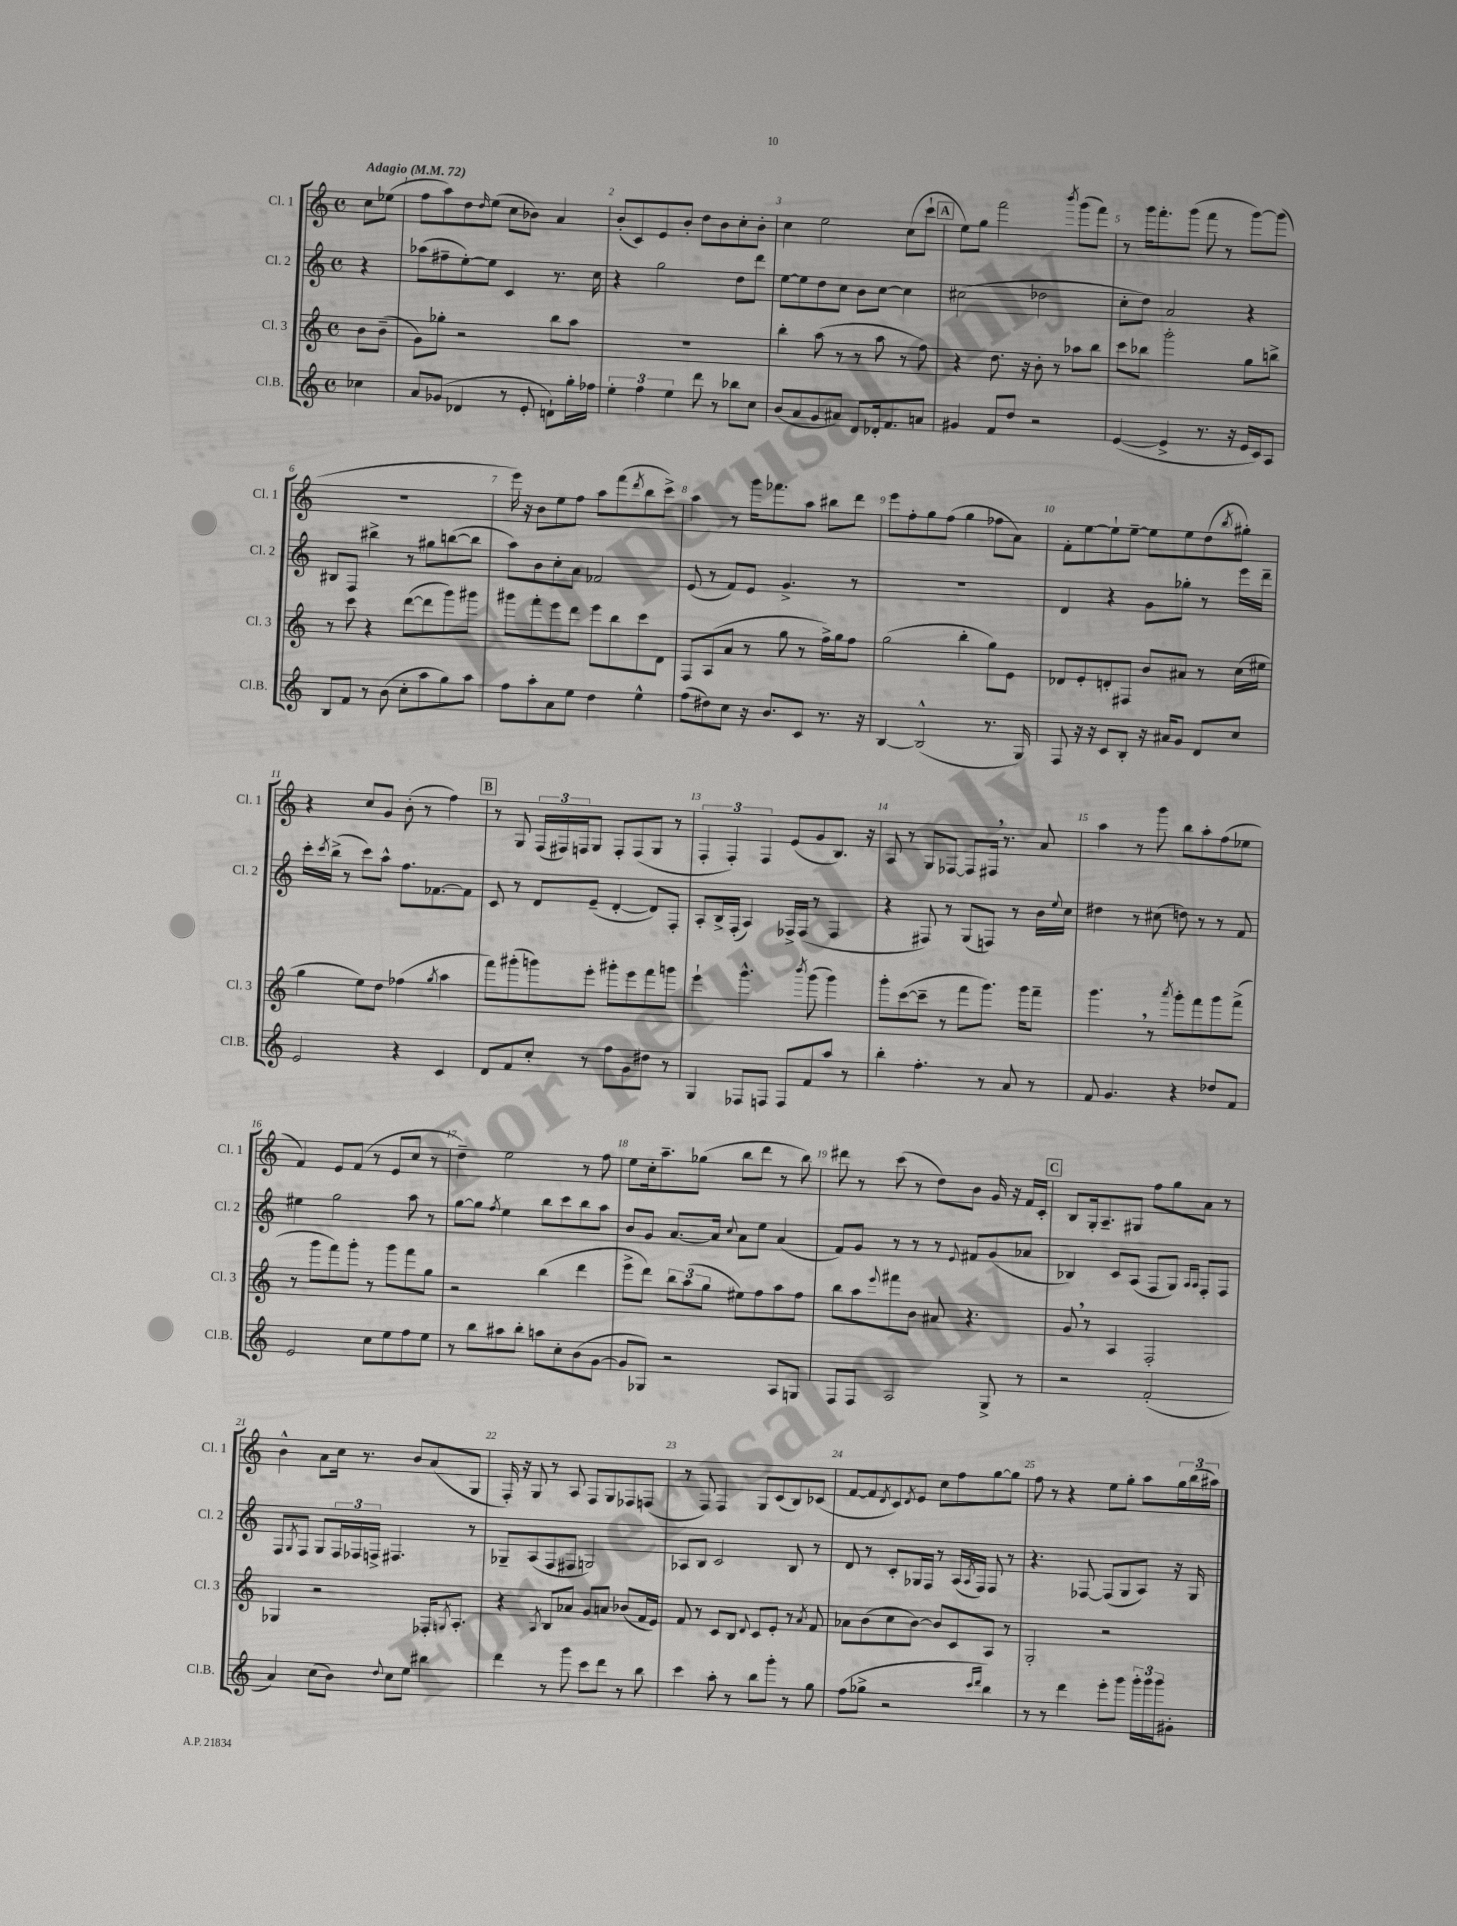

**kern	**kern	**kern	**kern
*staff4	*staff3	*staff2	*staff1
*clefG2	*clefG2	*clefG2	*clefG2
*k[]	*k[]	*k[]	*k[]
*M4/4	*M4/4	*M4/4	*M4/4
*met(c)	*met(c)	*met(c)	*met(c)
*MM72	*MM72	*MM72	*MM72
4cc-\	8b\L	4r	8cc\L
.	(8b~\J	.	(8ee-\J
=	=	=	=
8a/L	8g\L)	(8aa-\L	8ff\L
(8g-/J	8gg-'\J	8ff#~\	8aa\)
4d-/	2r	[8ee'\)	8dd\
.	.	.	16qqdd/
.	.	8ee\]J	(8ee\J
8r	.	4c/	8cc\L
8e'/	.	.	8b-\J)
8d`\L)	8bb\L	8.r	4a/
16gg'\L	8aa\J	.	.
16ff-\JJ	.	16cc\	.
=	=	=	=
6ee'\	1r	4r	(8b'/L
.	.	.	8c/)
6ff\	.	.	.
.	.	2gg\	8e/
6ee\	.	.	.
.	.	.	8b'/J
8ddd\	.	.	8dd\L
8r	.	.	8b\
8bb-\L	.	8dd\L	8cc'\
8cc\J	.	8ddd\J	8b'\J
=	=	=	=
(8b/L	4bb'\	[8ee\L	4cc\
8a/	.	8ee\]	.
8g/	(8aa\	8dd\	2ee\
8a#/J)	8r	8cc\J	.
8d/L	8r	8b\L	.
16d-'/k	8aa\	[8cc\J	.
8.f/	.	.	.
.	8r	4cc\]	(8cc\L
8a/J	8ff\)	.	8ccc`\J
=	=	=	=
4g#/	4r	(2cc#\	8ee\L)
.	.	.	8gg\J
8f/L	8.dd\	.	2fff\
8dd/J	.	.	.
.	16r	.	.
2r	8b'\	2dd-\	.
.	8r	.	.
.	.	.	8qbbb/
.	8aa-\L	.	(8ggg\L
.	8bb\J	.	8fff\J)
=	=	=	=
([4e/	8ccc\L	8cc'\L	8r
.	8bb-\J	8dd\J)	16ggg\LK
.	.	.	8.fff'\
4e^/]	2ggg'\	2a/	.
.	.	.	(8ggg\J
8.r	.	.	8fff\
.	.	.	8r
16r	.	.	.
16e/LL	8gg\L	4r	[8ggg\L)
16c/J)	.	.	.
8A/J	8bb^\J	.	(8ggg\]J
=	=	=	=
8B/L	8r	8B#/L	1r
8f/J	8ccc\	8F/J	.
8r	4r	4bb#^\	.
(8b\	.	.	.
8cc'\L	([8ddd\L	8r	.
8aa\	8ddd\]	8gg#\L	.
8gg\)	8ggg\)	([8bb\	.
8aa\J	8ggg#\J	8bb\]J	.
=	=	=	=
8ff\L	8ggg#\L	8aa\L)	16eee\)
.	.	.	16r
8aa'\	8fff'\	8b\	8b\L
8a\	8eee\	8cc'\	8ee\
8ee\J	8ddd\J	8a\J	8ff\J
4dd\	8eee\L	2f-/	8aa\L
.	8bb\	.	(8fff\
.	.	.	8qddd/
4ee^^\	8ccc\	.	8bb\
.	8d\J	.	8ccc^\J)
=	=	=	=
(8ff\L	8F/L	(8e/	4aa\
8dd#\)	(8A/	8r	.
8cc\J	8a/J	8f/L)	8r
16r	8r	8e/J	16ggg\LK
8.b/L	.	.	8.fff-\
.	8gg\	4.g^/	.
8c/J	8r	.	8aa\J
8.r	16ff^\LL)	.	8bb#\L
.	16gg\J	.	.
.	8ff\J	8r	8ddd\J
16r	.	.	.
=	=	=	=
[4B/	(2gg\	1r	8eee\L
.	.	.	8ff'\
(2B^^/]	.	.	8gg\
.	.	.	(8ff\J
.	4bb'\	.	4gg\
8.r	8gg\L)	.	8ff-\L
.	8e\J	.	8a\J)
16G/)	.	.	.
=	=	=	=
8F/	8d-/L	4d/	8f'\L
16r	8e'/	.	[8ee\
16r	.	.	.
8c/L	8d'/	4r	8ee`\]
8B'/J	8F#/J	.	[8ee~\J
16r	8b/L	8g\L	8ee\]L
16a#/LK	.	.	.
8g/J	8a#/J	8gg-'\J	8ee\
8d/L	8r	8r	(8dd\
.	.	.	8qbb/
8cc/J	(16cc\LL	16eee\LL	8gg#'\J)
.	16ee#\JJ	16ddd~\JJ	.
=	=	=	=
2e/	4gg\	16ccc'\LL	4r
.	.	8qccc/	.
.	.	(16bb^\JJ	.
.	.	8r	.
.	8ee\L)	8ccc\L)	8cc/L
.	8dd\J	8aa^^\J	8g/J
4r	(4ff-\	8.ff\L	(8b'\
.	.	.	8r
.	.	[8.f-\	.
.	8qgg/	.	.
4c/	4aa\	.	4ff\)
.	.	8f-\]J	.
=	=	=	=
8d/L	8fff\L)	8c/	8r
8f/	(8ggg#'\	8r	8G/
8cc'/J	8ggg\)	8d/L	(24F/LL
.	.	.	24F#/)
.	.	.	24F/J
8r	8eee'\J	(8e~/J	8G/J
8ff\L	8ggg#'\L	[4d'/	8F'/L
8g\	8eee\	.	(8F/
8dd#\J	8fff\	8d/]L)	8G/J
8r	8ggg\J	8F'/J	8r
=	=	=	=
4G/	4eee`\	8A'/L	6F'/
.	.	16B^/L	.
.	.	.	6F'/)
.	.	(16F'/JJ	.
8F-/L	4.ggg^^\	4A/)	.
.	.	.	6F/
8F/J	.	.	.
8F/L	.	16F-^/LL	(8e/L
.	.	(16F-/JJ	.
.	8qbbb/	.	.
8f/	(8ggg\	8r	8g/
8aa/J	4ggg\)	4F-/	8.B/J)
8r	.	.	.
.	.	.	16r
=	=	=	=
4bb'\	8ggg'\L	4r	8A/
.	([8ccc\	.	8r
4.ff'\	8ccc~\]J	8F#/)	8G/L
.	8r	8r	[8F-/J
.	8fff\L	(8G/L	8F-/]L
8r	8.ggg\J)	8F/J)	16F#/Jk
.	.	.	8.r
8a/	.	8r	.
.	16ggg\LK	.	.
8r	8fff~\J	16b\LL	8a/
.	.	8qqee/	.
.	.	16cc\JJ	.
=	=	=	=
8f/	4.ggg\	4dd#\	4aa\
4.g/	.	.	.
.	.	8r	8r
.	8r	(8cc#\	8ggg\
.	8qaaa/	.	.
4r	8ggg'\L	8dd\)	8bb\L
.	8fff\	8r	8aa'\
8dd-/L	8ggg\	8r	(8ff\
8f/J	(8fff^\J	8f/	8ee-\J
=	=	=	=
2e/	8r	4ee#\	4f/)
.	8ggg\L	.	.
.	8fff\)	2gg\	8e/L
.	8ggg'\J	.	(8f/J
8cc\L	8r	.	8r
8ee\	8ggg\L	.	8e/L
8ff\	8fff\	8aa\	8cc/J
8ee\J	8gg\J	8r	8r
=	=	=	=
8r	2r	[8gg\L	4dd~\)
8bb\L	.	8gg\]J	.
.	.	8qff/	.
8aa#\	.	4ee\	2ee\
8bb'\J	.	.	.
8aa\L	(4bb\	8bb\L	.
8cc'\	.	8ccc\	.
(8b\	4ddd\	8bb\	8r
[8g\J	.	8aa\J	8ff\
=	=	=	=
8g/]L	8eee^\L	8b/L	8ee\L
8G-/J)	8ddd\J)	8g/J	16cc'\k
.	.	.	8.aa~\
2r	12bb\L	[8.a/L	.
.	(12aa\	.	.
.	.	.	(8gg-\J
.	12gg\J	.	.
.	.	16a/]Jk	.
.	.	8qqcc/	.
.	8ee#\L)	8a\L	8bb\L
.	8ff\	8ee\J	8ddd\J
8A/L	8aa\	(4a/	8r
8G/J	8ff\J	.	8bb\)
=	=	=	=
8F/L	8bb\L	8f/L)	8ddd#\
8F/J	8aa\	8g/J	8r
.	8qqeee/	.	.
2A/	8fff#\	8r	(8ccc\
.	8b\J	8r	8r
.	8a#/	8r	8dd\L)
.	.	8qqe/	.
.	4.r	8f#/L	8b\J
8G^/	.	(8g/	16g/
.	.	.	16r
8r	.	8a-/J	16f/LL
.	.	.	16c'/JJ
=	=	=	=
2r	8g/	4B-/)	8B/L
.	8r	.	16G'/k
.	.	.	8.A~/
.	4A/	8c/L	.
.	.	(8A/J	8G#/J
(2f'/	2F'/	8F/L	8ff\L
.	.	8G/J)	8gg\
.	.	16qqA/LL	.
.	.	16qqA/JJ	.
.	.	8F'/L	8a\J
.	.	8F/J	8r
=	=	=	=
4a/)	4G-/	8F/L	4b^^\
.	.	8qG/	.
.	.	8F/J	.
(8cc\L	2r	8G/L	8a\L
8b\J)	.	24F/L	16cc\Jk
.	.	24F-/	.
.	.	.	8.r
.	.	24F^/JJ	.
8qqdd/	.	.	.
8cc\L	.	4.F#/	.
8ee\J	.	.	8b/L
4bb#\	16F-'/LK	.	(8a/
.	8qG/	.	.
.	8.A'/J	.	.
.	.	8r	8G/J
=	=	=	=
4ddd\	4r	8G-~/L	16F'/)
.	.	.	16r
.	.	(8A/	8G/
.	8qA/	.	.
8r	8B/L	8F/	8r
8ggg\	8a-/J	8F#/J	8A/
8ccc\L	8g/L	2G/)	8F/L
8ddd\J	8a/J	.	8G/
8r	(8b-/L	.	8F-/
8bb\	16f/L	.	(8F/J
.	16e/JJ)	.	.
=	=	=	=
4ccc\	8f/	8A-/L	8r
.	8r	8B/J	8F/)
8aa'\	8c/L	2c/	4F/
8r	8B/J	.	.
.	8qqd/	.	.
8bb\L	8c/L	.	8G/L
8ggg'\J	8e'/J	.	(8c/
8r	8r	8B/	8B/)
.	8qa/	.	.
8gg\	8f/	8r	(8c-/J
=	=	=	=
(8ff\L	8a-\L	8d/	[8f/L
8gg-^\J	(8b\	8r	8f/]
.	.	.	8qd/
2r	8cc\	8c'/L	8c/)
.	.	.	8qd/
.	[8b\J)	16G-/L	8e/J
.	.	16F/JJ	.
.	8b/]L	8r	8cc\L
.	8c/	(16A/LL	8ff\
.	.	8qA/	.
.	.	16F/JJ)	.
16qqccc/LL	.	.	.
16qqddd/JJ	.	.	.
4bb\)	8A/J	8F/	[8gg\
.	8r	8r	8gg\]J
=	=	=	=
8r	2G'/	4.r	8ff\
8r	.	.	8r
4ddd\	.	.	4r
.	.	[8F-/	.
8eee'\L	2r	(8F-/]L	8ee\L
8ggg\J	.	8G/	8gg'\J
24ggg'\LL	.	8A/J)	8aa\L
24ggg\	.	.	.
24ggg\J	.	.	.
8g#'\J	.	16r	24gg\L
.	.	.	(24bb\
.	.	16G/	.
.	.	.	24aa#\JJ)
==	==	==	==
*-	*-	*-	*-
